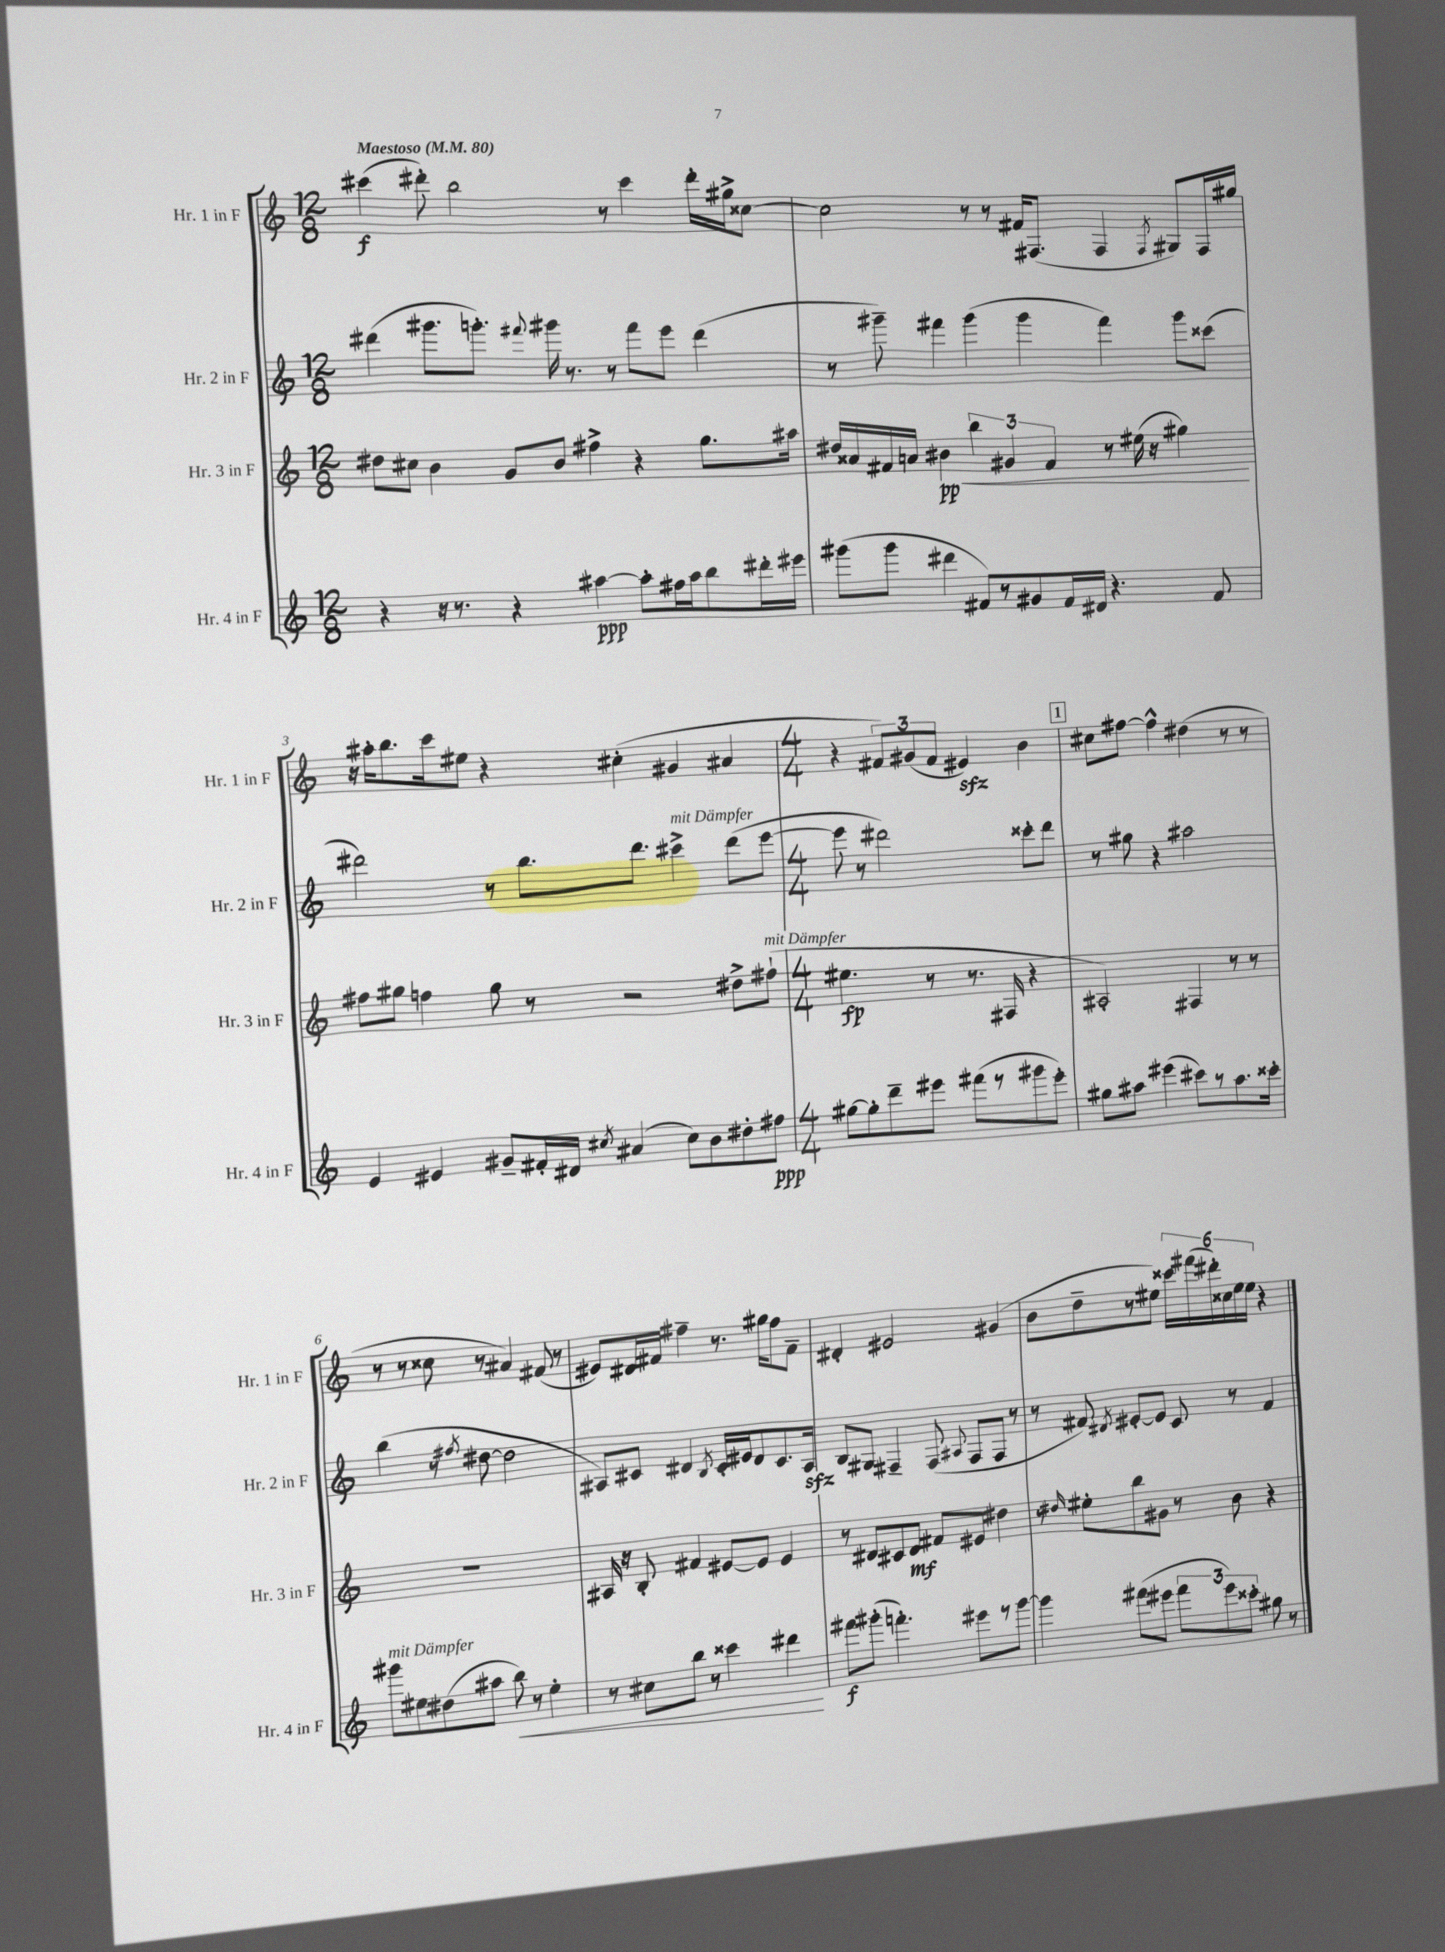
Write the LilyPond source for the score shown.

<<
\new StaffGroup <<
\new Staff = "s0" \with { instrumentName = "Hr. 1 in F" shortInstrumentName = "Hr. 1 in F" } {
    \clef treble \key c \major \numericTimeSignature \time 12/8 \tempo "Maestoso" 4 = 80
    \autoBeamOff cis'''4\f( dis'''8-.) b''2 r8 cis'''4 dis'''16[-. gis''16-> cisis''8]~ |
    cisis''2 r8 r8 fis'16[ fis8.]( fis4 \acciaccatura { fis8 } gis8[) fis16 gis''16] |
    r16 ais''16[-. b''8. c'''16 eis''8] r4 cis''4-.( gis'4 ais'4 |
    \numericTimeSignature \time 4/4 r4 \tuplet 3/2 { fis'8[) gis'8( fis'8] } eis'4\sfz) b'4 |
    \mark \markup { \box "1" } cis''8[ fis''8]~ fis''4-^ dis''4( r8 r8 |
    r8 r8 cisis''8 r8 ais'4) fis'8( r8 |
    eis'8[) dis'16 fis'16] fis''4-- r8. gis''16[ fis''8 fis'8]-- |
    dis'4-. eis'2 gis'4( |
    b'8[ d''8-- r8 eis''8]) \tuplet 6/4 { cisis'''16[ fis'''16( dis'''16-.) cisis''16 eis''16 eis''16] } r4 \bar "|." |
}
\new Staff = "s1" \with { instrumentName = "Hr. 2 in F" shortInstrumentName = "Hr. 2 in F" } {
    \clef treble \key c \major \numericTimeSignature \time 12/8
    \autoBeamOff dis'''4( gis'''8.[ g'''8.]-.) \appoggiatura { fis'''8 } gis'''16 r8. r8 fis'''8[ e'''8] dis'''4( |
    r8 gis'''8--) fis'''4 gis'''4( gis'''4 fis'''4) gis'''8[ cisis'''8]( |
    dis'''2) r8 b''8.[ dis'''8.] cis'''4->^\markup { \italic "mit Dämpfer" } dis'''8[( e'''8]~ |
    \numericTimeSignature \time 4/4 e'''8 r8 dis'''2) cisis'''8[-. dis'''8] |
    \mark \markup { \box "1" } r8 gis''8 r4 ais''2 |
    b''4( r8 \acciaccatura { fis''8 } dis''8~ dis''2 |
    ais8[) cis'8] dis'4 \acciaccatura { b8 } cis'16[-. eis'16 dis'8 cis'8. ais16]\sfz |
    b8[ gis8] fis4-- fis8( \appoggiatura { ais8 } fis8[ fis8] r8 |
    r8 fis'8) \acciaccatura { dis'8 } eis'8[~-. eis'8] c'8 r8 fis'4 \bar "|." |
}
\new Staff = "s2" \with { instrumentName = "Hr. 3 in F" shortInstrumentName = "Hr. 3 in F" } {
    \clef treble \key c \major \numericTimeSignature \time 12/8
    \autoBeamOff dis''8[ cis''8] b'4 g'8[ b'8] fis''4-> r4 g''8.[ ais''16] |
    dis''16[ aisis'16 fis'16 a'16] bis'4\pp\< \tuplet 3/2 { b''4 gis'4 fis'4 } r8 eis''16( r16 gis''4\!) |
    fis''8[ gis''8] f''4 gis''8 r8 r2 dis''8[-> fis''8]-!^\markup { \italic "mit Dämpfer" }( |
    \numericTimeSignature \time 4/4 eis''4.\fp r8 r8. fis16 r4 |
    \mark \markup { \box "1" } ais2-.) fis4 r8 r8 |
    R1 |
    ais16 r16 b8-. fis'4 eis'8[~ eis'8] eis'4 |
    r8 dis'8[ cis'8 dis'8]\mf fis'8[ eis'8] dis''4 |
    r8 \grace { dis''16 } eis''8[-. b''8 gis'8] r8 b'8 r4 \bar "|." |
}
\new Staff = "s3" \with { instrumentName = "Hr. 4 in F" shortInstrumentName = "Hr. 4 in F" } {
    \clef treble \key c \major \numericTimeSignature \time 12/8
    \autoBeamOff r4 r16 r8. r4 ais''4~\ppp ais''8[-. fis''16 ais''16 b''8 dis'''16-. eis'''16] |
    gis'''8[( gis'''8] dis'''4 fis'8[) r8 gis'8 fis'16 dis'16] r4. fis'8 |
    e'4 eis'4 gis'8[-- fis'16-. dis'16] \acciaccatura { cis''8 } ais'4( cis''8[) b'8 dis''8-. fis''8]\ppp |
    \numericTimeSignature \time 4/4 gis''8[~ gis''8-. d'''8-- eis'''8] fis'''8[( r8 gis'''8 eis'''8]-.) |
    \mark \markup { \box "1" } gis''8[ ais''8] eis'''4( cis'''8[) r8 ais''8. cisis'''16]-. |
    gis'''8[^\markup { \italic "mit Dämpfer" } eis''8 dis''8( ais''8] b''8\<) r8 eis''4-. |
    r8 cis''8[ b''8] r8 cisis'''4 dis'''4\! |
    fis'''8[\f gis'''8]-.( f'''4.-.) eis'''8[ r8 gis'''8]~ |
    gis'''4 fis'''8[( eis'''8] \tuplet 3/2 { fis'''8[ eis'''8) cisis'''8]-. } gis''8 r8 \bar "|." |
}
>>
>>
